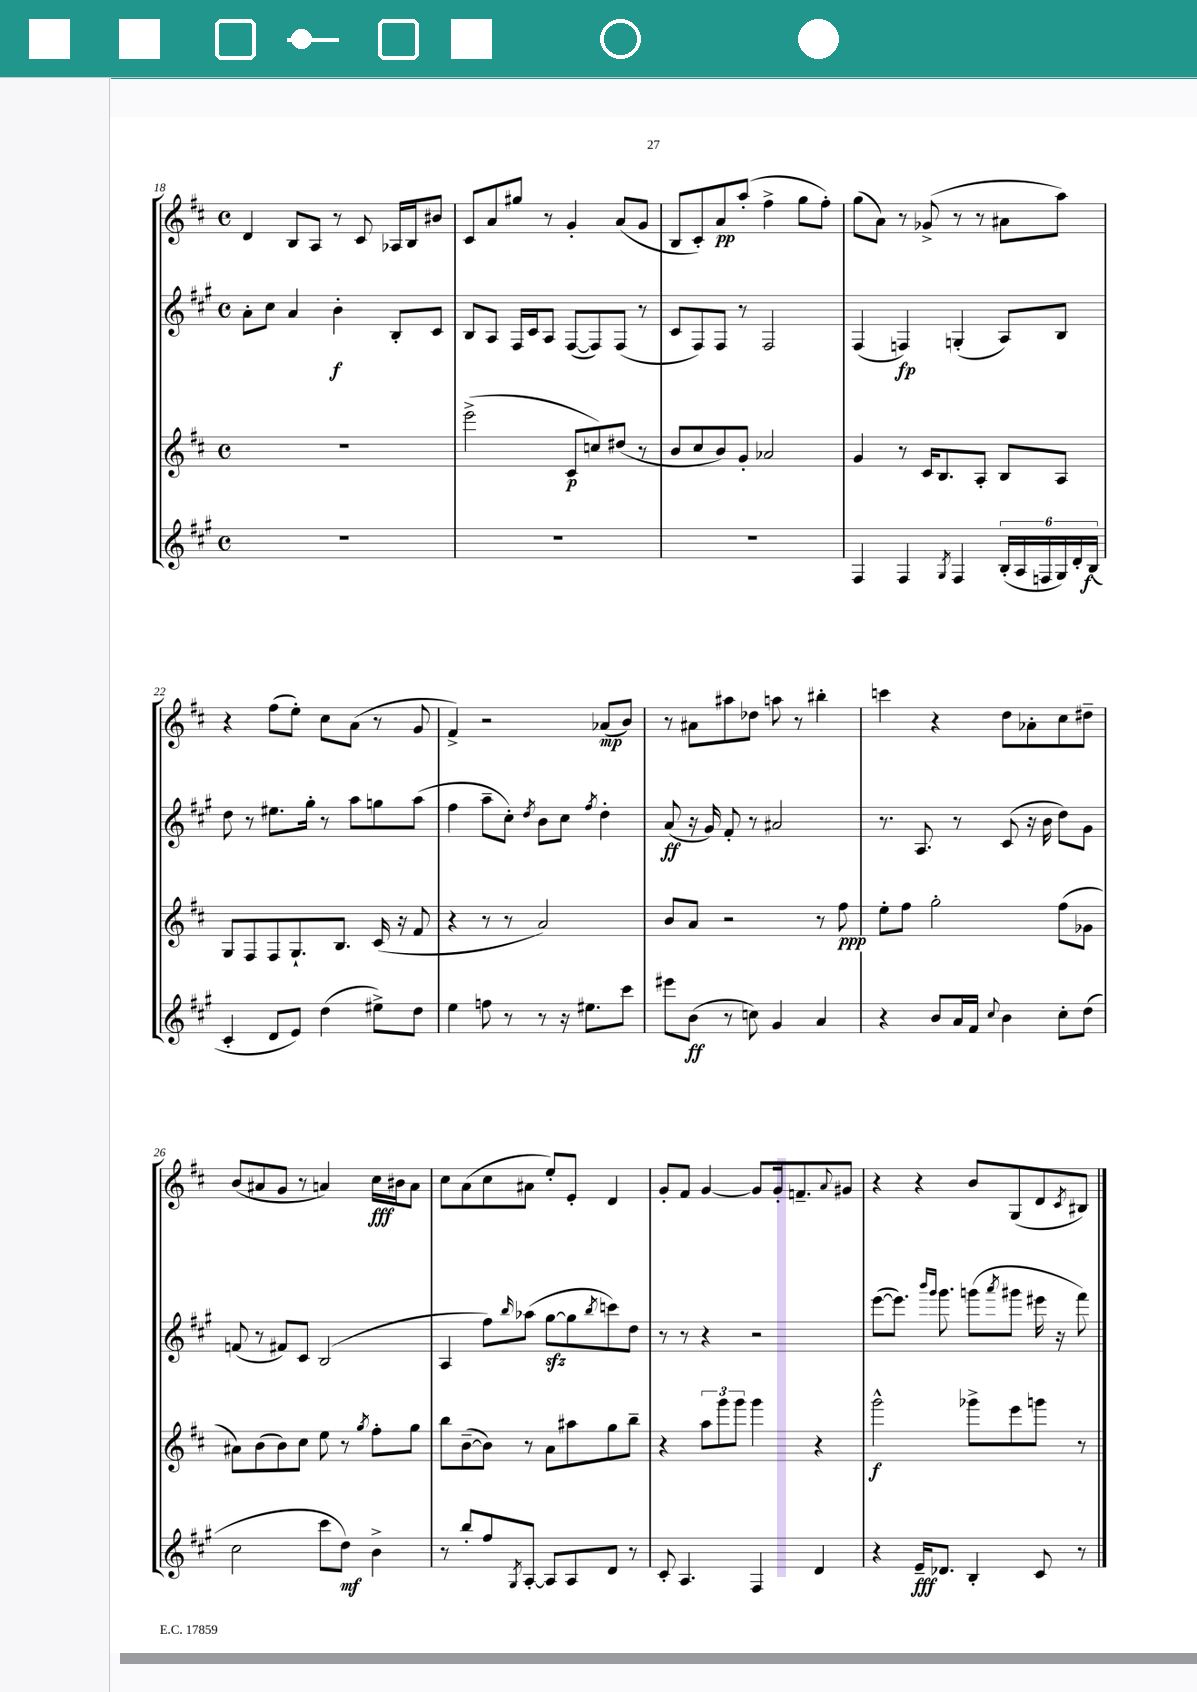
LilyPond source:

<<
\new StaffGroup <<
\new Staff = "s0" {
    \clef treble \key d \major \defaultTimeSignature \time 4/4
    d'4 b8 a8 r8 cis'8 aes16 b16 bis'8 |
    cis'8 a'8 gis''8 r8 g'4-. a'8( g'8 |
    b8 cis'8-.) a'8\pp a''8-.( fis''4-> g''8 fis''8-.) |
    g''8( a'8) r8 ges'8->( r8 r8 ais'8 a''8) |
    r4 fis''8( e''8-.) cis''8 a'8( r8 g'8 |
    fis'4->) r2 aes'8\mp( b'8) |
    r8 ais'8 ais''8 des''8 a''8 r8 bis''4-. |
    c'''4 r4 d''8 aes'8-. cis''8 dis''8-- |
    b'8( ais'8 g'8 r8 a'4) cis''16\fff bis'16 a'8 |
    cis''8 a'8( cis''8 ais'8 e''8-.) e'8-. d'4 |
    g'8-. fis'8 g'4~ g'8 g'16-. f'8.-- \appoggiatura { a'8 } gis'8 |
    r4 r4 b'8 g8( d'8 \acciaccatura { cis'8 } bis8) \bar "|." |
}
\new Staff = "s1" {
    \clef treble \key a \major \defaultTimeSignature \time 4/4
    a'8-. cis''8 a'4 b'4-.\f b8-. cis'8 |
    b8 a8 fis16 cis'16 a8 fis8~( fis8) fis8( r8 |
    cis'8 fis8) fis8 r8 fis2 |
    fis4( f4\fp) g4-.( a8) b8 |
    d''8 r8 eis''8. gis''16-. r8 a''8 g''8 a''8( |
    fis''4 a''8-- cis''8-.) \acciaccatura { d''8 } b'8 cis''8 \acciaccatura { fis''8 } d''4-. |
    a'8\ff( r16 gis'16) fis'8-. r8 ais'2 |
    r8. a8. r8 cis'8( r16 b'16 d''8) gis'8 |
    f'8( r8 fis'8) cis'8 b2( |
    a4 fis''8) \grace { b''16 } aes''8( gis''8~\sfz gis''8 \acciaccatura { b''8 } c'''8) d''8 |
    r8 r8 r4 r2 |
    e'''8~( e'''8.) \grace { b'''16 gis'''16 } gis'''8. g'''8( \acciaccatura { a'''8 } gis'''8 eis'''16 r16 fis'''8) \bar "|." |
}
\new Staff = "s2" {
    \clef treble \key d \major \defaultTimeSignature \time 4/4
    R1 |
    e'''2->( cis'8\p c''8) dis''8( r8 |
    b'8 cis''8 b'8) g'8-. aes'2 |
    g'4 r8 cis'16 b8. a8-. b8 a8 |
    g8 fis8 fis8 g8.-! b8. cis'16( r16 fis'8 |
    r4 r8 r8 a'2) |
    b'8 a'8 r2 r8 fis''8\ppp |
    e''8-. fis''8 g''2-. fis''8( ges'8 |
    ais'8) b'8( b'8) cis''8 e''8 r8 \acciaccatura { g''8 } fis''8-. g''8 |
    b''8 b'8~--( b'8) r8 a'8 ais''8 g''8 b''8-- |
    r4 \tuplet 3/2 { a''8 g'''8 g'''8 } g'''4 r4 |
    g'''2-^\f ges'''8-> e'''8 g'''8 r8 \bar "|." |
}
\new Staff = "s3" {
    \clef treble \key a \major \defaultTimeSignature \time 4/4
    R1 |
    R1 |
    R1 |
    fis4 fis4 \acciaccatura { gis8 } fis4 \tuplet 6/4 { b16-.( a16 f16 gis16) d'16-. b16\f( } |
    cis'4-. d'8 e'8) d''4( eis''8->) d''8 |
    e''4 f''8 r8 r8 r16 eis''8. cis'''8 |
    eis'''8 b'8\ff( r8 c''8) gis'4 a'4 |
    r4 b'8 a'16 fis'16 \appoggiatura { cis''8 } b'4 cis''8-. d''8( |
    cis''2 cis'''8 d''8\mf) b'4-> |
    r8 b''8-. fis''8 \acciaccatura { gis8 } a8~-. a8 a8 d'8 r8 |
    cis'8-. a4. fis4 d'4 |
    r4 e'16--\fff des'8. b4-. cis'8 r8 \bar "|." |
}
>>
>>
\layout { \context { \Score currentBarNumber = #18 } }
